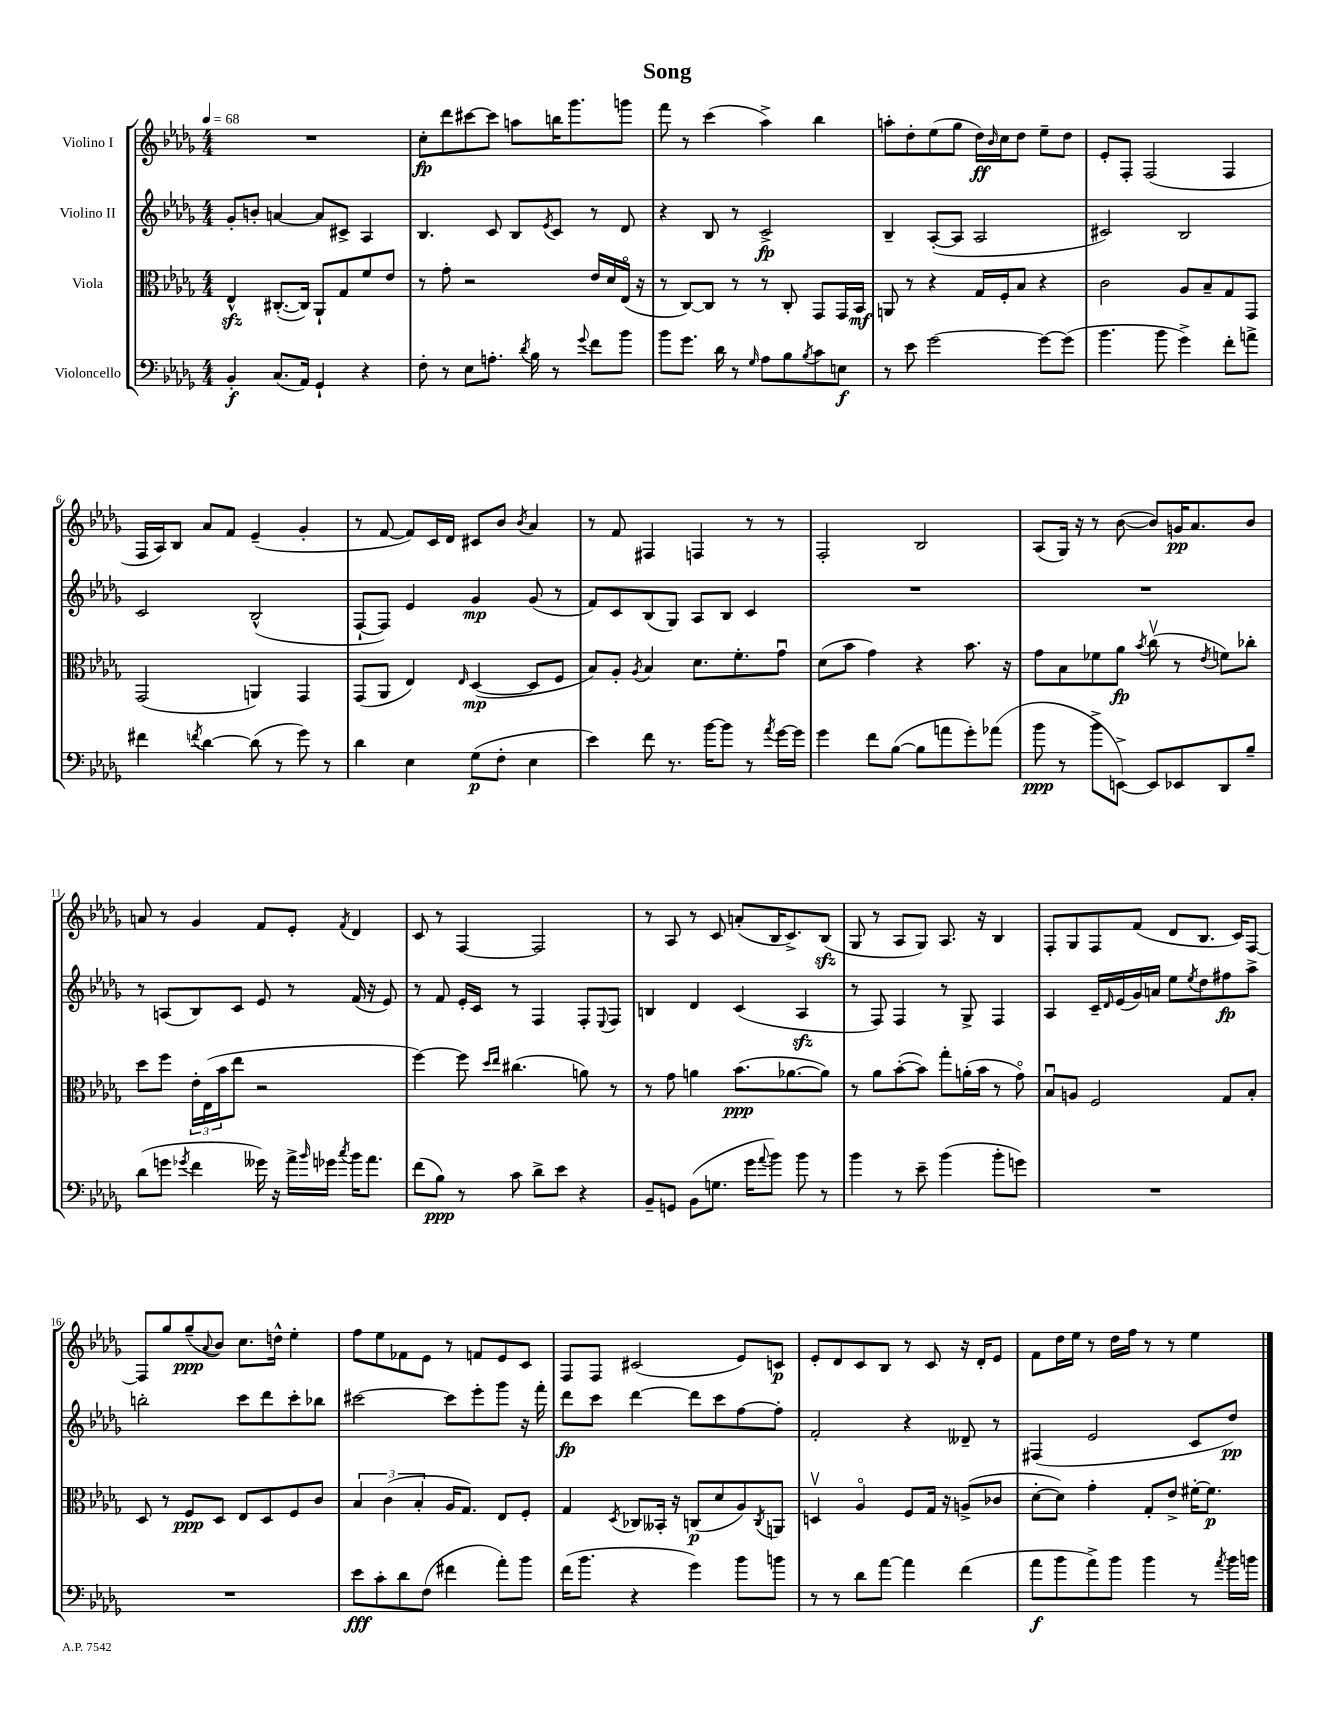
\header { title = "Song" }
<<
\new StaffGroup <<
\new Staff = "s0" \with { instrumentName = "Violino I" } {
    \clef treble \key des \major \numericTimeSignature \time 4/4 \tempo 4 = 68
    R1 |
    c''8-.\fp des'''8 cis'''8~ cis'''8 a''8 b''16 ges'''8. g'''8 |
    f'''8 r8 c'''4( aes''4->) bes''4 |
    a''8-. des''8-. ees''8( ges''8 des''16\ff) \grace { bes'16 } c''16 des''8 ees''8-- des''8 |
    ees'8-. f8-. f2( f4 |
    f16 aes16) bes8 aes'8 f'8 ees'4--( ges'4-. |
    r8 f'8~ f'8) c'16 des'16 cis'8 bes'8 \acciaccatura { bes'8 } aes'4 |
    r8 f'8 fis4 f4 r8 r8 |
    f2-. bes2 |
    aes8( ges16) r16 r8 bes'8~( bes'8) g'16\pp aes'8. bes'8 |
    a'8 r8 ges'4 f'8 ees'8-. \acciaccatura { f'8 } des'4 |
    c'8 r8 f4~ f2 |
    r8 aes8 r8 c'8 a'8-.( bes16 c'8.->) bes8\sfz( |
    ges8 r8 aes8 ges8) aes8. r16 bes4 |
    f8-. ges8 f8 f'8( des'8 bes8. c'16) f8~ |
    f8 ges''8 ges''8--\ppp( \appoggiatura { aes'8 } bes'8) c''8. d''16-^ ees''4-. |
    f''8 ees''8 fes'8 ees'8 r8 f'8 ees'8 c'8 |
    f8 f8 cis'2( ees'8) c'8\p |
    ees'8-. des'8 c'8 bes8 r8 c'8 r16 des'16-. ees'8 |
    f'8 des''16 ees''16 r8 des''16 f''16 r8 r8 ees''4 \bar "|." |
}
\new Staff = "s1" \with { instrumentName = "Violino II" } {
    \clef treble \key des \major \numericTimeSignature \time 4/4
    ges'8-. b'8-. a'4~ a'8 cis'8-> aes4 |
    bes4. c'8 bes8 \acciaccatura { ees'8 } c'8 r8 des'8 |
    r4 bes8 r8 c'2->\fp |
    bes4-- aes8~-.( aes8 aes2 |
    cis'2) bes2 |
    c'2 bes2-^( |
    f8~-! f8) ees'4 ges'4\mp ges'8( r8 |
    f'8) c'8 bes8( ges8) aes8 bes8 c'4 |
    R1 |
    R1 |
    r8 a8( bes8) c'8 ees'8 r8 f'16( r16 ees'8) |
    r8 f'8 ees'16-. c'16 r8 f4 f8-. \appoggiatura { ees8 } f8 |
    b4 des'4 c'4( aes4\sfz |
    r8 f8) f4 r8 ges8-> f4 |
    aes4 c'16-- \grace { des'16 } ees'16( ges'16) a'16 ees''8 \acciaccatura { ees''8 } des''8 fis''8\fp aes''8-> |
    b''2-. c'''8 des'''8 c'''8-. bes''8 |
    cis'''2~ cis'''8 ees'''8-. ges'''8 r16 f'''16-. |
    des'''8\fp c'''8 des'''4~ des'''8 c'''8 f''8~ f''8-. |
    f'2-. r4 deses'8-- r8 |
    fis4( ees'2 c'8 des''8\pp) \bar "|." |
}
\new Staff = "s2" \with { instrumentName = "Viola" } {
    \clef alto \key des \major \numericTimeSignature \time 4/4
    ees4-^\sfz cis8.~-.( cis16) aes,8-! ges8 f'8 ees'8 |
    r8 ges'8-. r2 ees'16 des'16 ees16\flageolet( r16 |
    r8 c8~) c8 r8 r8 c8-. ges,8 ges,16 bes,16\mf |
    a,8 r8 r4 ges16 f16-. bes8 r4 |
    c'2 aes8 bes8-- ges8 ges,8 |
    ges,2( a,4) ges,4 |
    ges,8( aes,8 ees4) \grace { ees16 } des4~\mp( des8 f8 |
    bes8) aes8-. \acciaccatura { aes8 } bes4 des'8. f'8.-. ges'8\downbow |
    des'8( bes'8 ges'4) r4 bes'8. r16 |
    ges'8 bes8 fes'8 aes'8\fp \acciaccatura { bes'8 } c''8\upbow( r8 \acciaccatura { ees'8 } f'8) ces''8-. |
    des''8 f''8 \tuplet 3/2 { ees'16-. ees16( bes'16 } ees''8 r2 |
    f''4~) f''8 \grace { des''16 ees''16 } cis''4.( a'8) r8 |
    r8 ges'8 a'4 bes'8.\ppp( aes'8.~ aes'8) |
    r8 aes'8 bes'8~-.( bes'8) ges''8-. a'16-.( bes'16 r8 ges'8\flageolet) |
    bes8\downbow a8 f2 ges8 bes8-. |
    des8 r8 f8\ppp des8 ees8 des8 f8 c'8 |
    \tuplet 3/2 { bes4 c'4( bes4-. } aes16 ges8.) ees8 f8-. |
    ges4 \acciaccatura { des8 } ces8 beses,16-. r16 c8\p( des'8 aes8) \acciaccatura { c8 } a,8 |
    d4\upbow aes4\flageolet f8 ges16 r16 a8->( ces'8 |
    des'8~-. des'8) ges'4-. ges8-. ees'8-> fis'16~-. fis'8.\p \bar "|." |
}
\new Staff = "s3" \with { instrumentName = "Violoncello" } {
    \clef bass \key des \major \numericTimeSignature \time 4/4
    bes,4-.\f c8.( aes,16) ges,4-! r4 |
    f8-. r8 ees8 a8.-. \acciaccatura { des'8 } bes16 r8 \appoggiatura { ges'8 } f'8 bes'8 |
    bes'8 ges'8. des'16 r8 \grace { ges16 } aes8 bes8 \acciaccatura { bes8 } c'8 e8\f |
    r8 ees'8 ges'2~ ges'8~ ges'8( |
    bes'4. bes'8 ges'4->) f'8-. a'8-> |
    fis'4 \acciaccatura { f'8 } des'4~ des'8( r8 ges'8) r8 |
    des'4 ees4 ges8\p( f8-. ees4 |
    ees'4) f'8 r8. bes'16~ bes'8 r8 \acciaccatura { aes'8 } ges'16~ ges'16 |
    ges'4 f'8 bes8~( bes8 a'8 ges'8-.) aes'8( |
    bes'8\ppp r8 bes'8-> e,8~->) e,8 ees,8 des,8 bes8-- |
    des'8( g'8 \acciaccatura { ges'8 } f'4 geses'16) r16 aes'16-> \grace { bes'16 } ges'16 \acciaccatura { c''8 } bes'16 aes'8. |
    f'8( bes8\ppp) r8 c'8 des'8-> ees'8 r4 |
    bes,8-- g,8 bes,8( g8. ges'16 \appoggiatura { aes'8 } bes'8) bes'8 r8 |
    bes'4 r8 ees'8-- bes'4( bes'8-. g'8) |
    R1 |
    R1 |
    ees'8\fff c'8-. des'8 f8( fis'4 aes'8-.) bes'8 |
    f'16( bes'8. r4 ges'4) bes'8 b'8 |
    r8 r8 des'8 aes'8~ aes'4 f'4( |
    aes'8\f bes'8 aes'8->) bes'8 bes'4 r8 \acciaccatura { aes'8 } bes'16 b'16 \bar "|." |
}
>>
>>
